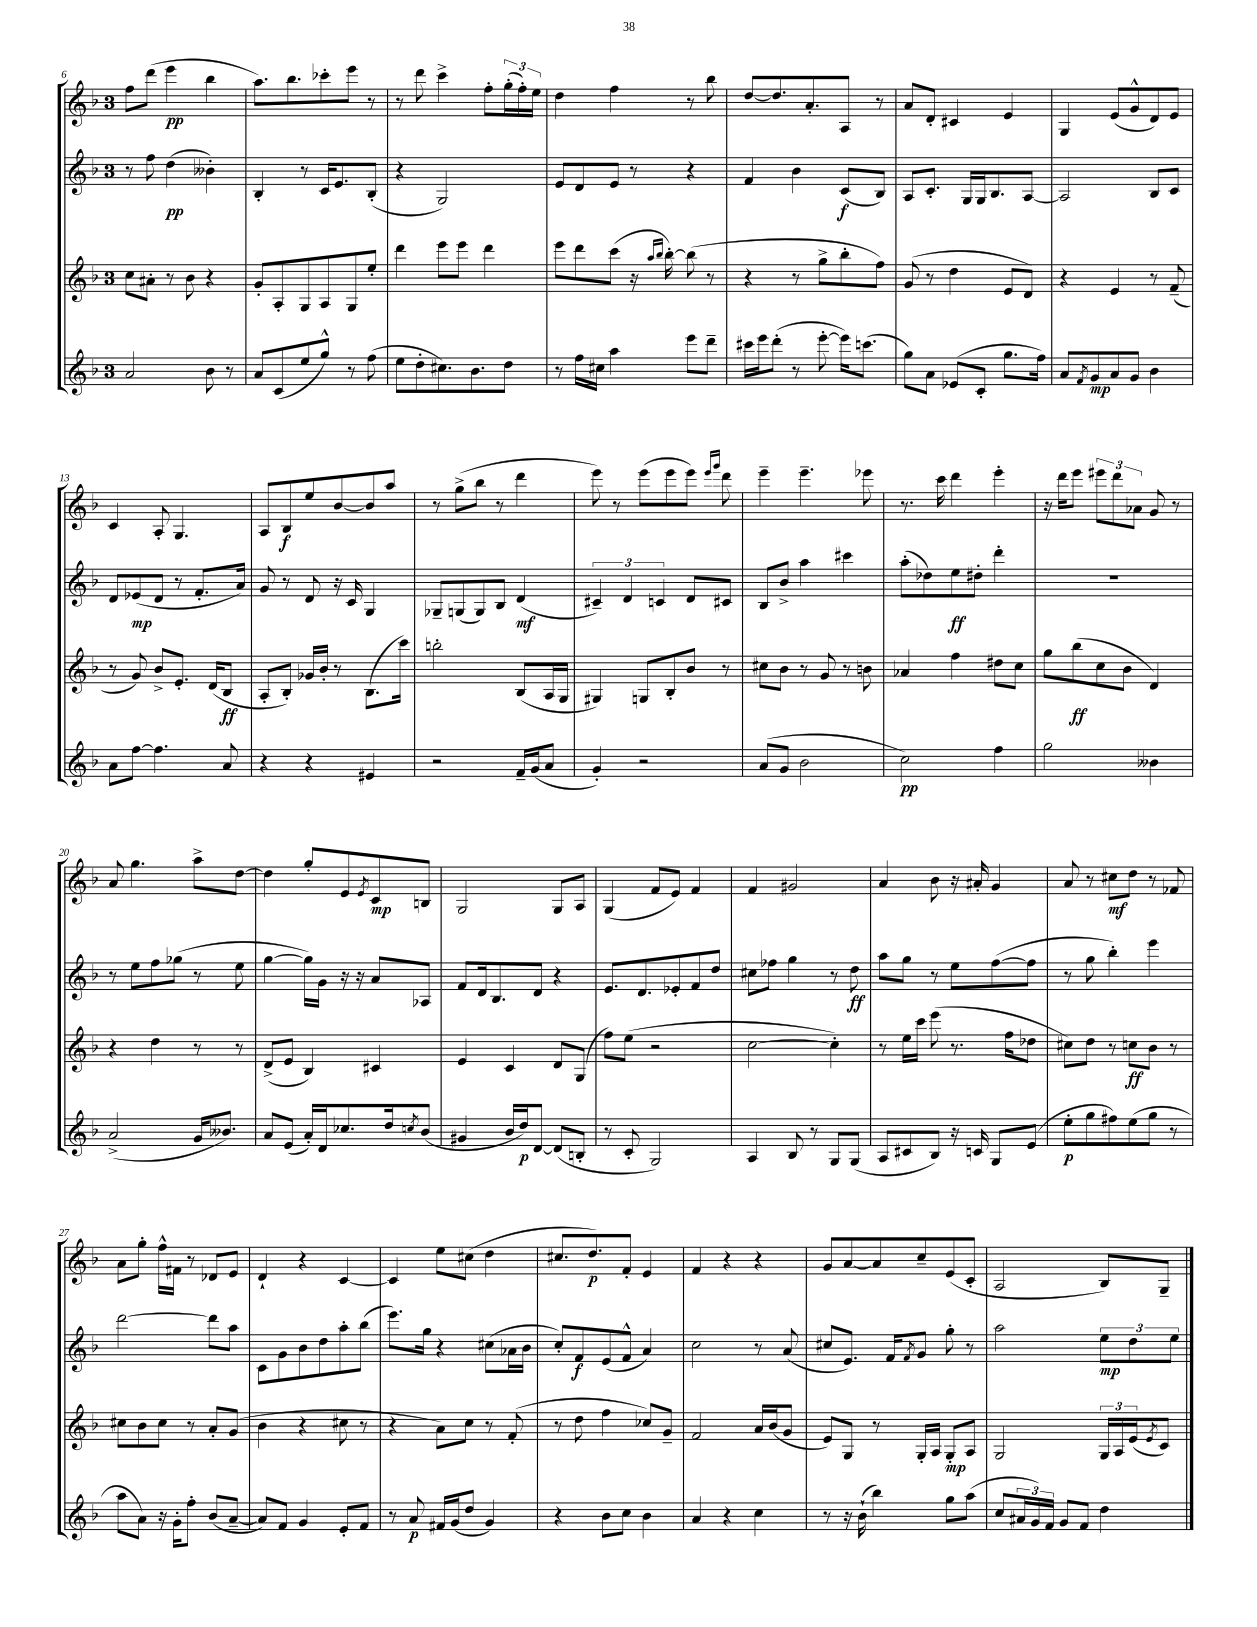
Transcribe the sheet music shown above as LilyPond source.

<<
\new StaffGroup <<
\new Staff = "s0" {
    \clef treble \key f \major \once \override Staff.TimeSignature.style = #'single-digit \time 3/4
    f''8 d'''8( e'''4\pp bes''4 |
    a''8.) bes''8. ces'''8-. e'''8 r8 |
    r8 d'''8 c'''4-> f''8-. \tuplet 3/2 { g''16-.( f''16-.) e''16 } |
    d''4 f''4 r8 bes''8 |
    d''8~ d''8. a'8.-. a8 r8 |
    a'8 d'8-. cis'4 e'4 |
    g4 e'8( g'8-^ d'8) e'8 |
    c'4 a8-. g4. |
    a8 bes8\f e''8 bes'8~ bes'8 a''8 |
    r8 g''8->( bes''8 r8 d'''4 |
    e'''8) r8 e'''8( e'''8 e'''8) \grace { e'''16 g'''16 } d'''8 |
    e'''4-- e'''4.-- ees'''8 |
    r8. c'''16 d'''4 e'''4-. |
    r16 d'''16 e'''8 \tuplet 3/2 { eis'''8 d'''8 aes'8 } g'8 r8 |
    a'8 g''4. a''8-> d''8~ |
    d''4 g''8-. e'8 \acciaccatura { e'8 } c'8\mp b8 |
    g2 g8 a8 |
    g4( f'8 e'8) f'4 |
    f'4 gis'2 |
    a'4 bes'8 r16 ais'16-. g'4 |
    a'8 r8 cis''8\mf d''8 r8 fes'8 |
    a'8 g''8-. f''16-^ fis'16 r8 des'8 e'8 |
    d'4-! r4 c'4~ |
    c'4 e''8 cis''8( d''4 |
    cis''8. d''8.\p) f'8-. e'4 |
    f'4 r4 r4 |
    g'8 a'8~ a'8 c''8-- e'8( c'8-. |
    a2 bes8) g8-- \bar "|." |
}
\new Staff = "s1" {
    \clef treble \key f \major \once \override Staff.TimeSignature.style = #'single-digit \time 3/4
    r8 f''8 d''4\pp( beses'4-.) |
    bes4-. r8 c'16 e'8. bes8-.( |
    r4 g2) |
    e'8 d'8 e'8 r8 r4 |
    f'4 bes'4 c'8\f( bes8) |
    a8 c'8.-. g16 g16 bes8. a8~ |
    a2 bes8 c'8 |
    d'8 ees'8\mp( d'8 r8 f'8.-. a'16) |
    g'8 r8 d'8 r16 c'16 g4 |
    ges8-- g8( g8) bes8 d'4\mf( |
    \tuplet 3/2 { cis'4--) d'4 c'4 } d'8 cis'8 |
    bes8 bes'8-> a''4 cis'''4 |
    a''8-.( des''8) e''8\ff dis''8-. d'''4-. |
    R2. |
    r8 e''8 f''8 ges''8( r8 e''8 |
    g''4~ g''16) g'16 r16 r16 a'8 aes8 |
    f'8 d'16 bes8. d'8 r4 |
    e'8. d'8. ees'8-. f'8 d''8 |
    cis''8 fes''8 g''4 r8 d''8\ff |
    a''8 g''8 r8 e''8 f''8~( f''8 |
    r8 g''8 bes''4-.) e'''4 |
    d'''2~ d'''8 a''8 |
    c'8 g'8 bes'8 d''8 a''8-. bes''8( |
    e'''8.) g''16 r4 cis''8( aes'16 bes'16 |
    c''8-.) f'8\f e'8( f'8-^ a'4) |
    c''2 r8 a'8( |
    cis''8 e'8.) f'16 \acciaccatura { f'8 } g'8 g''8-. r8 |
    a''2 \tuplet 3/2 { e''8\mp d''8 e''8 } \bar "|." |
}
\new Staff = "s2" {
    \clef treble \key f \major \once \override Staff.TimeSignature.style = #'single-digit \time 3/4
    c''8 ais'8-. r8 bes'8 r4 |
    g'8-. a8-. g8 a8 g8 e''8-. |
    d'''4 e'''8 e'''8 d'''4 |
    e'''8 d'''8 c'''8( r16 \grace { a''16 bes''16 } bes''16~-.) bes''8( r8 |
    r4 r8 g''8-> bes''8-. f''8) |
    g'8( r8 d''4 e'8 d'8) |
    r4 e'4 r8 f'8--( |
    r8 g'8) bes'8-> e'8.-. d'16( bes8\ff |
    a8-. bes8-.) ges'16 bes'16-. r8 bes8.( c'''16) |
    b''2-. bes8( a16 g16 |
    gis4) g8 bes8-. bes'8 r8 |
    cis''8 bes'8 r8 g'8 r8 b'8 |
    aes'4 f''4 dis''8 c''8 |
    g''8 bes''8\ff( c''8 bes'8 d'4) |
    r4 d''4 r8 r8 |
    d'8->( e'8 bes4) cis'4 |
    e'4 c'4 d'8 g8( |
    f''8) e''8( r2 |
    c''2~ c''4-.) |
    r8 e''16 c'''16 e'''8( r8. f''16 des''8 |
    cis''8) d''8 r8 c''8\ff bes'8 r8 |
    cis''8 bes'8 cis''8 r8 a'8-. g'8( |
    bes'4 r4 cis''8 r8 |
    r4 a'8) c''8 r8 f'8-.( |
    r8 d''8 f''4 ces''8) g'8-- |
    f'2 a'16 bes'16( g'8 |
    e'8) g8 r8 g16-. a16 g8-.\mp a8 |
    g2 \tuplet 3/2 { g16 a16 e'16( } \acciaccatura { e'8 } c'8) \bar "|." |
}
\new Staff = "s3" {
    \clef treble \key f \major \once \override Staff.TimeSignature.style = #'single-digit \time 3/4
    a'2 bes'8 r8 |
    a'8 c'8( e''8 g''8-^) r8 f''8( |
    e''8 d''8-. cis''8.) bes'8. d''8 |
    r8 f''16 cis''16 a''4 e'''8 d'''8-- |
    cis'''16 e'''16 d'''8-.( r8 e'''8~-. e'''16) c'''8.( |
    g''8) a'8 ees'8( c'8-. g''8. f''16) |
    a'8 \acciaccatura { f'8 } g'8\mp a'8 g'8 bes'4 |
    a'8 f''8~ f''4. a'8 |
    r4 r4 eis'4 |
    r2 f'16-- g'16( a'8 |
    g'4-.) r2 |
    a'8( g'8 bes'2 |
    c''2\pp) f''4 |
    g''2 beses'4 |
    a'2->( g'16 beses'8.) |
    a'8 e'8( a'16-.) d'16 ces''8. d''16 \acciaccatura { c''8 } bes'8( |
    gis'4 bes'16 d''16\p) d'8~ d'8( b8-. |
    r8 c'8-. g2) |
    a4 bes8 r8 g8 g8( |
    a8 cis'8 bes8) r16 c'16 g8 e'8( |
    e''8-.\p g''8 fis''8) e''8( g''8 r8 |
    a''8 a'8) r16 g'16-. f''8-. bes'8( a'8~-- |
    a'8) f'8 g'4 e'8-. f'8 |
    r8 a'8\p fis'16 g'16( d''8 g'4) |
    r4 bes'8 c''8 bes'4 |
    a'4 r4 c''4 |
    r8 r16 bes'16-!( bes''4) g''8 a''8( |
    c''8 \tuplet 3/2 { ais'16 g'16) f'16 } g'8 f'8 d''4 \bar "|." |
}
>>
>>
\layout { \context { \Score currentBarNumber = #6 } }
